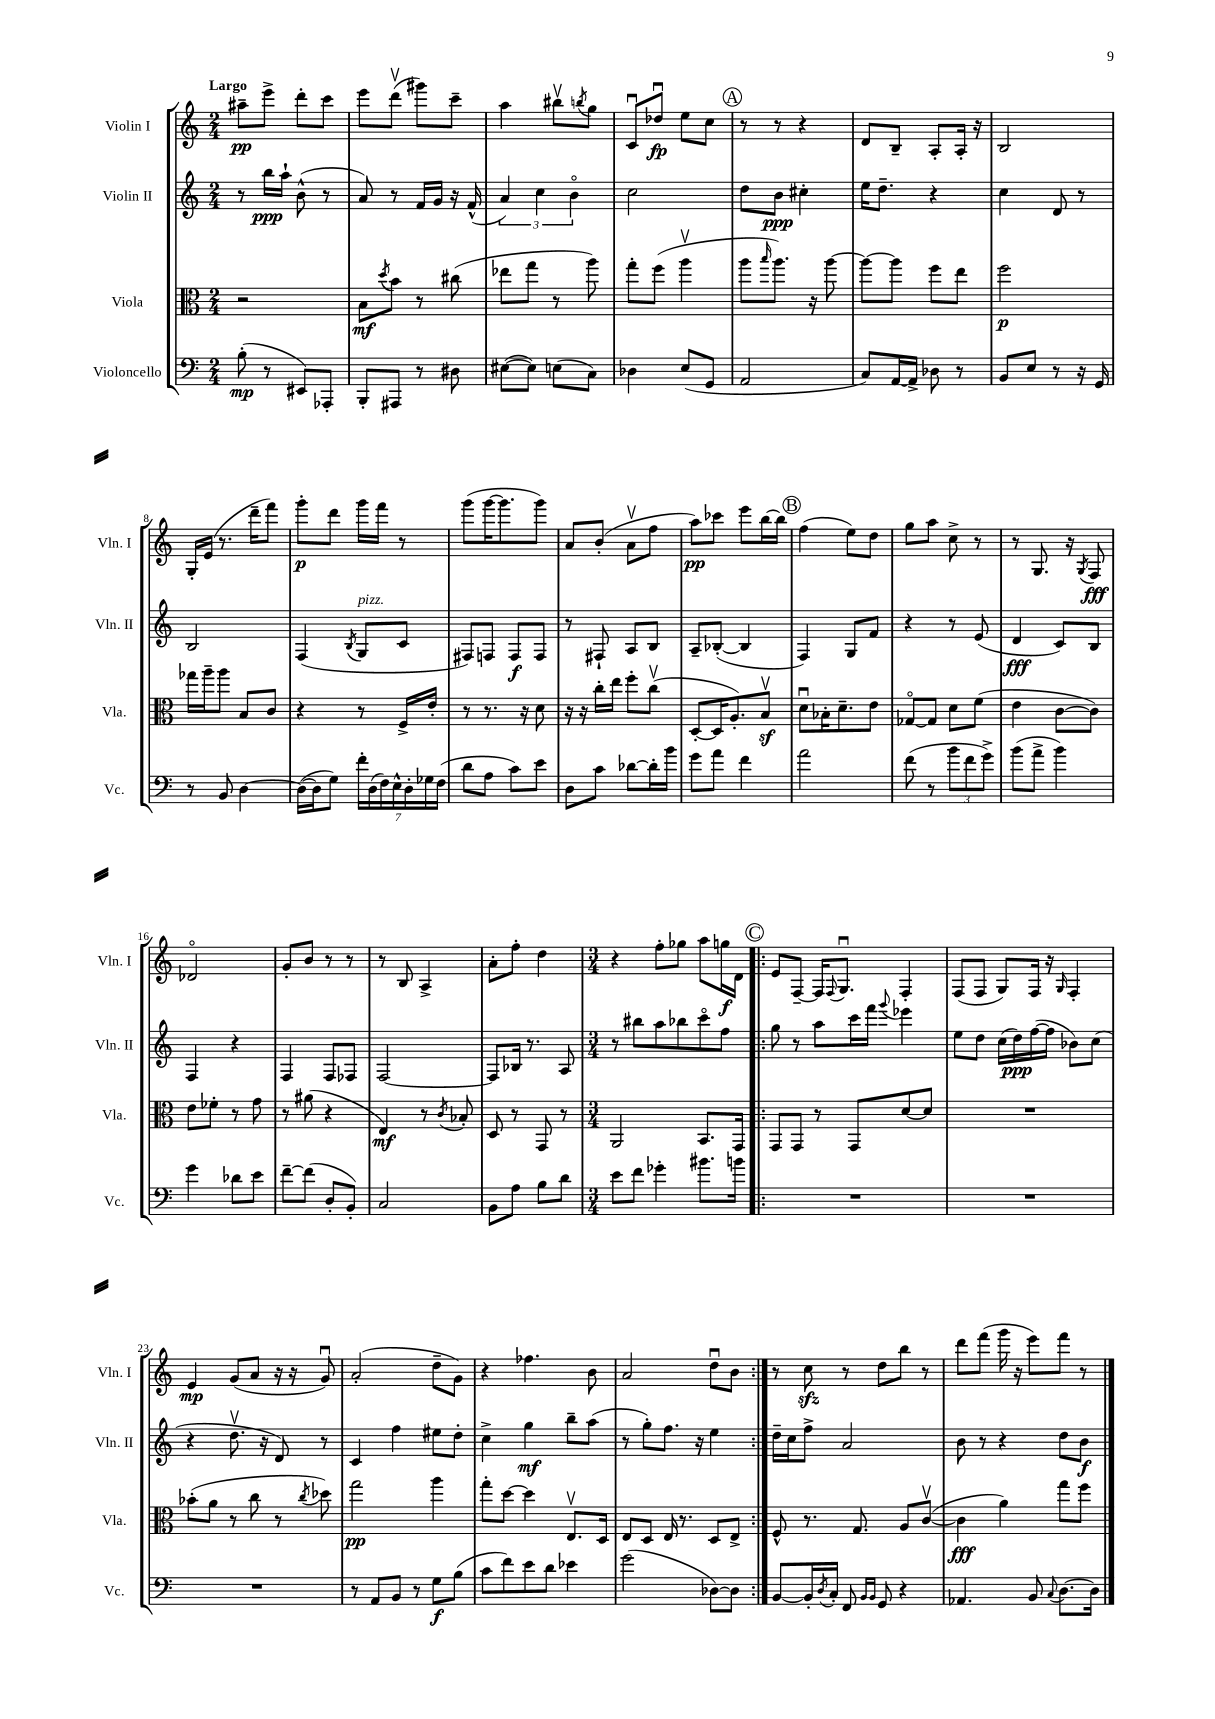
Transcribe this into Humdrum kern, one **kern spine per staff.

**kern	**dynam	**kern	**dynam	**kern	**dynam	**kern	**dynam
*part4	*part4	*part3	*part3	*part2	*part2	*part1	*part1
*staff4	*staff4	*staff3	*staff3	*staff2	*staff2	*staff1	*staff1
*I"Violoncello	*	*I"Viola	*	*I"Violin II	*	*I"Violin I	*
*I'Vc.	*	*I'Vla.	*	*I'Vln. II	*	*I'Vln. I	*
*clefF4	*	*clefC3	*	*clefG2	*	*clefG2	*
*k[]	*	*k[]	*	*k[]	*	*k[]	*
*M2/4	*	*M2/4	*	*M2/4	*	*M2/4	*
=1	=1	=1	=1	=1	=1	=1	=1
!	!	!	!	!	!	!LO:TX:a:B:t=Largo	!
(8B'\	mp	2r	.	8r	.	8aa#X~\L	pp
8r	.	.	.	16bb\LL	ppp	8eee^\J	.
.	.	.	.	16aa`\JJ	.	.	.
8EE#X/L)	.	.	.	(8b^^\	.	8ddd'\L	.
8AAA-X'/J	.	.	.	8r	.	8ccc\J	.
=2	=2	=2	=2	=2	=2	=2	=2
8BBB'/L	.	8B\L	mf	8a/)	.	8eee\L	.
.	.	8qdd/	.	.	.	.	.
8AAA#X/J	.	8b\J	.	8r	.	(8dddv\J	.
8r	.	8r	.	16f/LL	.	8ggg#X\L)	.
.	.	.	.	16g/JJ	.	.	.
8D#X\	.	(8cc#X\	.	16r	.	8ccc~\J	.
.	.	.	.	(16f^^/	.	.	.
=3	=3	=3	=3	=3	=3	=3	=3
([8E#X\L	.	8ee-X\L	.	6a/)	.	4aa\	.
8E#\J])	.	8gg\J	.	.	.	.	.
.	.	.	.	6cc\	.	.	.
(8En\L	.	8r	.	.	.	8bb#Xv\L	.
.	.	.	.	6b\	.	.	.
.	.	.	.	.	.	8qbbn/	.
8C\J)	.	8aa\)	.	.	.	8gg\J	.
=4	=4	=4	=4	=4	=4	=4	=4
4D-X\	.	8gg'\L	.	2cc\	.	8cu/L	.
.	.	(8ff\J	.	.	.	8dd-Xu/J	fp
(8E/L	.	4aav\	.	.	.	8ee\L	.
8GG/J	.	.	.	.	.	8cc\J	.
!!LO:REH:place=s1:t=A
=5	=5	=5	=5	=5	=5	=5	=5
2AA/	.	8aa\L	.	8dd\L	.	8r	.
.	.	16qqbb/	.	.	.	.	.
.	.	8.aa\J)	.	8b\J	ppp	8r	.
.	.	.	.	4cc#X'\	.	4r	.
.	.	16r	.	.	.	.	.
.	.	[8aa\	.	.	.	.	.
=6	=6	=6	=6	=6	=6	=6	=6
8C/L)	.	8aa\L_	.	16ee\KL	.	8d/L	.
.	.	.	.	8.dd~\J	.	.	.
[16AA/L	.	8aa\J]	.	.	.	8B~/J	.
16AA^/JJ]	.	.	.	.	.	.	.
8D-X\	.	8ff\L	.	4r	.	8A'/L	.
8r	.	8ee\J	.	.	.	16A'/Jk	.
.	.	.	.	.	.	16r	.
=7	=7	=7	=7	=7	=7	=7	=7
8BB/L	.	2ff\	p	4cc\	.	2B/	.
8E/J	.	.	.	.	.	.	.
8r	.	.	.	8d/	.	.	.
16r	.	.	.	8r	.	.	.
16GG/	.	.	.	.	.	.	.
!!LO:LB:g=z
=8	=8	=8	=8	=8	=8	=8	=8
8r	.	16gg-X\LL	.	2B/	.	16G'/LL	.
.	.	16aa~\J	.	.	.	(16e/JJ	.
8BB/	.	8aa\J	.	.	.	8.r	.
[4D\	.	8B/L	.	.	.	.	.
.	.	.	.	.	.	16ddd~\KL	.
.	.	8c/J	.	.	.	8fff\J)	.
=9	=9	=9	=9	=9	=9	=9	=9
(16D\LL_	.	4r	.	(4F/	.	8ggg'\L	p
16D\J]	.	.	.	.	.	.	.
8G\J)	.	.	.	.	.	8ddd\J	.
.	.	.	.	8qB/	.	.	.
!	!	!	!	!LO:TX:a:i:t=pizz.	!	!	!
28f'\LL	.	8r	.	8G/L	.	16ggg\LL	.
(28D\	.	.	.	.	.	.	.
.	.	.	.	.	.	16fff\JJ	.
28F\)	.	.	.	.	.	.	.
28E^^\	.	.	.	.	.	.	.
.	.	16F^/LL	.	8c/J	.	8r	.
28D'\	.	.	.	.	.	.	.
28G-X\	.	.	.	.	.	.	.
.	.	16e'/JJ	.	.	.	.	.
(28F\JJ	.	.	.	.	.	.	.
=10	=10	=10	=10	=10	=10	=10	=10
8d\L	.	8r	.	8F#X/L)	.	(8ggg\L	.
8A\J	.	8.r	.	8Fn/J	.	[16ggg\K	.
.	.	.	.	.	.	8.ggg\]	.
8c\L)	.	.	.	8F/L	f	.	.
.	.	16r	.	.	.	.	.
8e\J	.	8d\	.	8F/J	.	8ggg\J)	.
=11	=11	=11	=11	=11	=11	=11	=11
8D\L	.	16r	.	8r	.	8a/L	.
.	.	16r	.	.	.	.	.
8c\J	.	16cc'\LL	.	8F#X`/	.	(8b'/J	.
.	.	16ee\JJ	.	.	.	.	.
[8d-X\L	.	8ff'\L	.	8A/L	.	8av\L	.
16d-'\L]	.	(8ccv\J	.	8B/J	.	8ff\J	.
16b\JJ	.	.	.	.	.	.	.
=12	=12	=12	=12	=12	=12	=12	=12
8g\L	.	[8D'/L	.	8A~/L	.	8aa\L)	pp
8a\J	.	16D/K]	.	([8B-X'/J	.	8ccc-X\J	.
.	.	8.A'/)	.	.	.	.	.
4f\	.	.	.	4B-/]	.	8eee\L	.
.	.	8Bzv/J	.	.	.	[16bb\L	.
.	.	.	.	.	.	16bb\JJ]	.
!!LO:REH:place=s1:t=B
=13	=13	=13	=13	=13	=13	=13	=13
2a\	.	8du\L	.	4F/)	.	(4ff\	.
.	.	16B-X'\K	.	.	.	.	.
.	.	8.d~\	.	.	.	.	.
.	.	.	.	8G/L	.	8ee\L)	.
.	.	8e\J	.	8f/J	.	8dd\J	.
=14	=14	=14	=14	=14	=14	=14	=14
(8f\	.	[8G-X/L	.	4r	.	8gg\L	.
8r	.	8G-/J]	.	.	.	8aa\J	.
12b\L	.	8d\L	.	8r	.	8cc^\	.
12f\	.	.	.	.	.	.	.
.	.	(8f\J	.	(8e/	.	8r	.
12g^\J)	.	.	.	.	.	.	.
=15	=15	=15	=15	=15	=15	=15	=15
(8b\L	.	4e\	.	4d/	fff	8r	.
8a^\J	.	.	.	.	.	8.G/	.
4b\)	.	[8c\L	.	8c/L)	.	.	.
.	.	.	.	.	.	16r	.
.	.	.	.	.	.	8qG/	.
.	.	8c\J])	.	8B/J	.	8F/	fff
!!LO:LB:g=z
=16	=16	=16	=16	=16	=16	=16	=16
4g\	.	8e\L	.	4F/	.	2d-X/	.
.	.	8f-X'\J	.	.	.	.	.
8d-X\L	.	8r	.	4r	.	.	.
8e\J	.	8g\	.	.	.	.	.
=17	=17	=17	=17	=17	=17	=17	=17
[8f~\L	.	8r	.	4F/	.	8g'/L	.
(8f\J]	.	(8a#X\	.	.	.	8b/J	.
8D'/L	.	4r	.	8F/L	.	8r	.
8BB'/J)	.	.	.	8F-X/J	.	8r	.
=18	=18	=18	=18	=18	=18	=18	=18
2C/	.	4E/)	mf	[2F/	.	8r	.
.	.	.	.	.	.	8B/	.
.	.	8r	.	.	.	4A^/	.
.	.	8qc/	.	.	.	.	.
.	.	8B-X'/	.	.	.	.	.
=19	=19	=19	=19	=19	=19	=19	=19
8BB\L	.	8D/	.	8F/L]	.	8a'\L	.
8A\J	.	8r	.	16B-X/Jk	.	8ff'\J	.
.	.	.	.	8.r	.	.	.
8B\L	.	8GG/	.	.	.	4dd\	.
8d\J	.	8r	.	8A/	.	.	.
=20	=20	=20	=20	=20	=20	=20	=20
*M3/4	*	*M3/4	*	*M3/4	*	*M3/4	*
8e\L	.	2AA/	.	8r	.	4r	.
8f\J	.	.	.	8bb#X\L	.	.	.
4g-X'\	.	.	.	8aa\	.	8ff'\L	.
.	.	.	.	8bb-X\	.	8gg-X\J	.
8.b#X\L	.	8.BB/L	.	8ccc\	.	8aa\L	.
.	.	.	.	8ff\J	.	16ggn\L	f
16bn\Jk	.	16GG/Jk	.	.	.	16d\JJ	.
!!LO:REH:place=s1:t=C
=21!|:	=21!|:	=21!|:	=21!|:	=21!|:	=21!|:	=21!|:	=21!|:
2.r	.	8GG/L	.	8gg\	.	8e/L	.
.	.	8GG/J	.	8r	.	[8F~/J	.
.	.	8r	.	8aa\L	.	16F/KL]	.
.	.	.	.	.	.	8qqF/	.
.	.	.	.	.	.	8.Gu/J	.
.	.	8GG/L	.	16ccc\L	.	.	.
.	.	.	.	16fff\JJ	.	.	.
.	.	.	.	8qqggg/	.	.	.
.	.	[8d/	.	4eee-X\	.	4F'/	.
.	.	8d/J]	.	.	.	.	.
=22	=22	=22	=22	=22	=22	=22	=22
2.r	.	2.r	.	8ee\L	.	(8F/L	.
.	.	.	.	8dd\J	.	8F/J	.
.	.	.	.	(16cc\LL	.	8G/L)	.
.	.	.	.	16dd\)	ppp	.	.
.	.	.	.	([16ff\	.	16F/Jk	.
.	.	.	.	16ff\JJ]	.	16r	.
.	.	.	.	.	.	16qqG/	.
.	.	.	.	8b-X\L)	.	4F'/	.
.	.	.	.	(8cc\J	.	.	.
!!LO:LB:g=z
=23	=23	=23	=23	=23	=23	=23	=23
2.r	.	(8b-X'\L	.	4r	.	4e/	mp
.	.	8a\J	.	.	.	.	.
.	.	8r	.	8.ddv\	.	(8g/L	.
.	.	8cc\	.	.	.	8a/J	.
.	.	.	.	16r	.	.	.
.	.	8r	.	8d/)	.	16r	.
.	.	.	.	.	.	16r	.
.	.	8qcc/	.	.	.	.	.
.	.	8dd-X\)	.	8r	.	8gu/)	.
=24	=24	=24	=24	=24	=24	=24	=24
8r	.	2gg\	pp	4c/	.	(2a'/	.
8AA/L	.	.	.	.	.	.	.
8BB/J	.	.	.	4ff\	.	.	.
8r	.	.	.	.	.	.	.
8G\L	f	4aa\	.	8ee#X\L	.	8dd~\L	.
(8B\J	.	.	.	8dd'\J	.	8g\J)	.
=25	=25	=25	=25	=25	=25	=25	=25
8c\L	.	8gg'\L	.	4cc^\	.	4r	.
8f\)	.	[8dd\J	.	.	.	.	.
8e\	.	4dd\]	.	4gg\	mf	4.ff-X\	.
8d\J	.	.	.	.	.	.	.
4e-X\	.	8.Ev/L	.	8bb~\L	.	.	.
.	.	.	.	(8aa\J	.	8b\	.
.	.	16D/Jk	.	.	.	.	.
=26	=26	=26	=26	=26	=26	=26	=26
(2g\	.	8E/L	.	8r	.	2a/	.
.	.	8D/J	.	8gg'\L)	.	.	.
.	.	16E/	.	8.ff\J	.	.	.
.	.	8.r	.	.	.	.	.
.	.	.	.	16r	.	.	.
[8D-X\L)	.	8D/L	.	4ee\	.	8ddu\L	.
8D-\J]	.	8E^/J	.	.	.	8b\J	.
=27:|!	=27:|!	=27:|!	=27:|!	=27:|!	=27:|!	=27:|!	=27:|!
[8BB/L	.	8F^^/	.	16dd~\LL	.	8r	.
.	.	.	.	16cc\J	.	.	.
16BB'/L]	.	8.r	.	8ff^\J	.	8cczz\	.
8qD/	.	.	.	.	.	.	.
16C'/JJ	.	.	.	.	.	.	.
8FF/	.	.	.	2a/	.	8r	.
.	.	8.G/	.	.	.	.	.
16qqBB/LL	.	.	.	.	.	.	.
16qqBB/JJ	.	.	.	.	.	.	.
8GG/	.	.	.	.	.	8dd\L	.
4r	.	8A/L	.	.	.	8bb\J	.
.	.	([8cv/J	.	.	.	8r	.
=28	=28	=28	=28	=28	=28	=28	=28
4.AA-X/	.	4c\]	fff	8b\	.	8ddd\L	.
.	.	.	.	8r	.	(8fff\J	.
.	.	4a\)	.	4r	.	16ggg\	.
.	.	.	.	.	.	16r	.
8BB/	.	.	.	.	.	8eee\L)	.
8qqC/	.	.	.	.	.	.	.
[8.D\L	.	8gg\L	.	8dd\L	.	8fff\J	.
.	.	8ff\J	.	8b\J	f	8r	.
16D\Jk]	.	.	.	.	.	.	.
==	==	==	==	==	==	==	==
*-	*-	*-	*-	*-	*-	*-	*-
